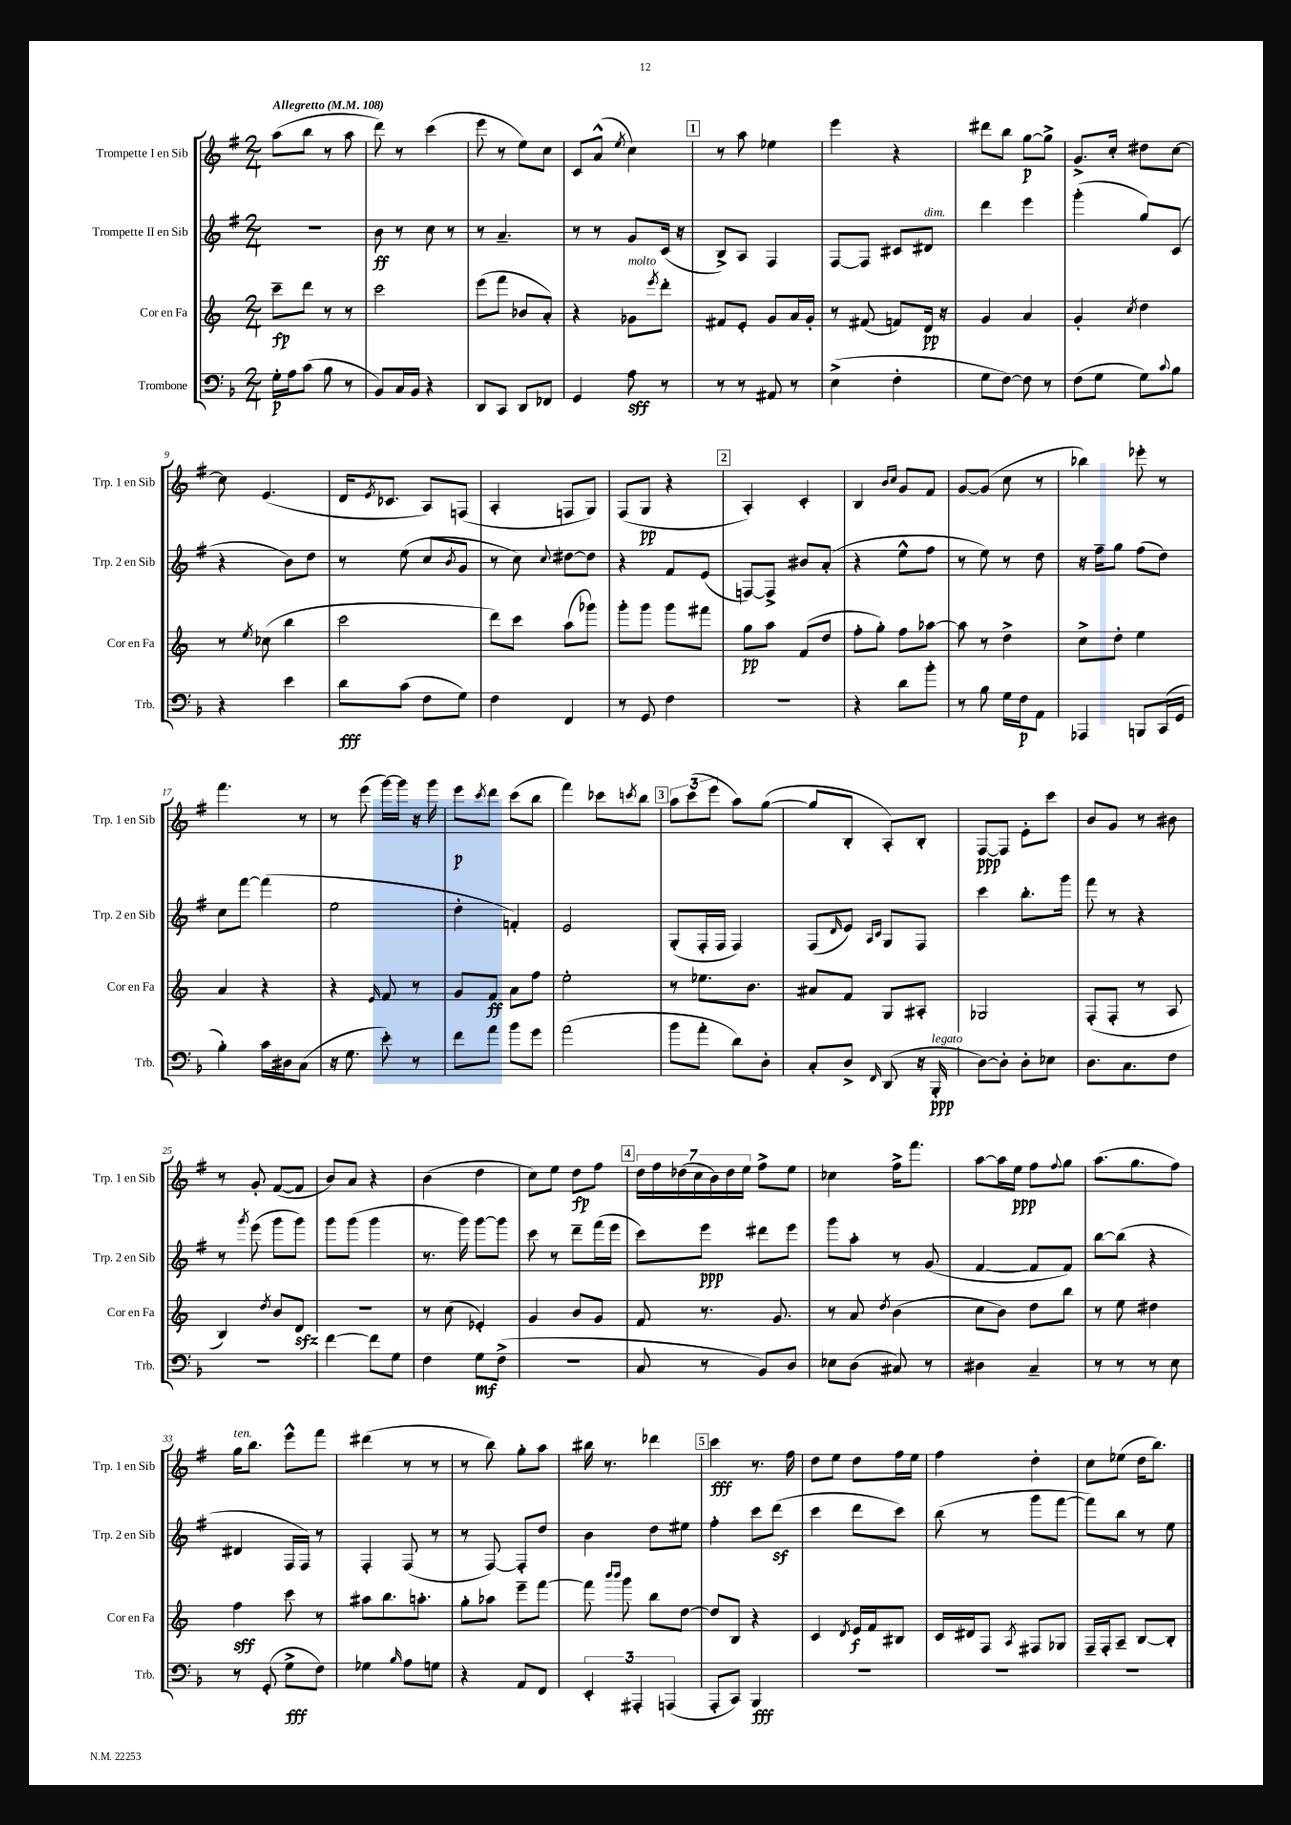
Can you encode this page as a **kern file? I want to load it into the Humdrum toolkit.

**kern	**dynam	**kern	**dynam	**kern	**dynam	**kern	**dynam
*part4	*part4	*part3	*part3	*part2	*part2	*part1	*part1
*staff4	*staff4	*staff3	*staff3	*staff2	*staff2	*staff1	*staff1
*I"Trombone	*	*I"Cor en Fa	*	*I"Trompette II en Sib	*	*I"Trompette I en Sib	*
*I'Trb.	*	*I'Cor en Fa	*	*I'Trp. 2 en Sib	*	*I'Trp. 1 en Sib	*
*clefF4	*	*clefG2	*	*clefG2	*	*clefG2	*
*k[b-]	*	*k[]	*	*k[f#]	*	*k[f#]	*
*M2/4	*	*M2/4	*	*M2/4	*	*M2/4	*
*MM108	*	*MM108	*	*MM108	*	*MM108	*
=1	=1	=1	=1	=1	=1	=1	=1
!	!	!	!	!	!	!LO:TX:a:B:t=Allegretto	!
16G'\LL	p	8ccc~\L	fp	2r	.	(8aa\L	.
16A\J	.	.	.	.	.	.	.
(8c\J	.	8ddd\J	.	.	.	8bb\J	.
8B-\	.	8r	.	.	.	8r	.
8r	.	8r	.	.	.	8aa\	.
=2	=2	=2	=2	=2	=2	=2	=2
8BB-/L)	.	2ccc\	.	8b\	ff	8ddd\)	.
16C/L	.	.	.	8r	.	8r	.
16BB-/JJ	.	.	.	.	.	.	.
4r	.	.	.	8cc\	.	(4ccc\	.
.	.	.	.	8r	.	.	.
=3	=3	=3	=3	=3	=3	=3	=3
8DD/L	.	(8eee\L	.	8r	.	8eee\	.
8CC/J	.	8fff\J	.	4.a~/	.	8r	.
8DD/L	.	8b-X/L	.	.	.	8ee\L)	.
8FF-X/J	.	8a'/J)	.	.	.	8cc\J	.
=4	=4	=4	=4	=4	=4	=4	=4
4GG/	.	4r	.	8r	.	8c/L	.
.	.	.	.	8r	.	(8a^^/J	.
.	.	.	.	.	.	8qee/	.
!	!	!LO:TX:a:i:t=molto	!	!	!	!	!
8A\	sff	8g-X\L	.	8g/L	.	4cc\)	.
.	.	8qeee/	.	.	.	.	.
8r	.	8ddd'\J	.	(16c/Jk	.	.	.
.	.	.	.	16r	.	.	.
!!LO:REH:place=s1:t=1
=5	=5	=5	=5	=5	=5	=5	=5
8r	.	8f#X/L	.	8B^/L)	.	8r	.
8r	.	8e'/J	.	8A/J	.	8aa\	.
8AA#X/	.	8g/L	.	4F#/	.	4ee-X\	.
8r	.	16a/L	.	.	.	.	.
.	.	16g'/JJ	.	.	.	.	.
=6	=6	=6	=6	=6	=6	=6	=6
(4E^\	.	8r	.	[8F#/L	.	4eee\	.
.	.	(8f#X/	.	8F#/J]	.	.	.
4F'\	.	8fn/L)	.	8c#X/L	.	4r	.
!	!	!	!	!LO:TX:a:i:t=dim.	!	!	!
.	.	16d/Jk	pp	8d#X/J	.	.	.
.	.	16r	.	.	.	.	.
=7	=7	=7	=7	=7	=7	=7	=7
8G\L	.	4g/	.	4ddd\	.	8ddd#X\L	.
[8F\J)	.	.	.	.	.	8bb\J	.
8F\]	.	4a/	.	4eee\	.	[8gg\L	p
8r	.	.	.	.	.	8gg^\J]	.
=8	=8	=8	=8	=8	=8	=8	=8
(8F\L	.	4g'/	.	(4ggg'\	.	8.g^/L	.
8G\J	.	.	.	.	.	.	.
.	.	.	.	.	.	16cc'/Jk	.
.	.	8qcc/	.	.	.	.	.
8G\L)	.	4dd\	.	8gg/L)	.	8dd#X\L	.
8qqc/	.	.	.	.	.	.	.
8B-\J	.	.	.	(8c/J	.	[8cc\J	.
!!LO:LB:g=z
=9	=9	=9	=9	=9	=9	=9	=9
4r	.	8r	.	4r	.	8cc\]	.
.	.	8qee/	.	.	.	.	.
.	.	(8cc-X\	.	.	.	(4.e/	.
4e\	.	4bb\	.	8b\L)	.	.	.
.	.	.	.	8dd\J	.	.	.
=10	=10	=10	=10	=10	=10	=10	=10
8d\L	fff	2ccc\	.	8r	.	16d/KL	.
.	.	.	.	.	.	8qe/	.
.	.	.	.	.	.	8.c-X/J	.
(8c\J	.	.	.	(8ee\	.	.	.
8F\L	.	.	.	8cc/L	.	8A/L)	.
.	.	.	.	8qb/	.	.	.
8G\J)	.	.	.	8g/J	.	(8Fn/J	.
=11	=11	=11	=11	=11	=11	=11	=11
4F\	.	8ddd\L)	.	8r	.	4A'/	.
.	.	8ccc\J	.	8cc\)	.	.	.
.	.	.	.	8qqcc/	.	.	.
4FF/	.	(8aa\L	.	[8dd#X\L	.	8Fn/L	.
.	.	8ggg-X\J)	.	8dd#\J]	.	8G/J)	.
=12	=12	=12	=12	=12	=12	=12	=12
8r	.	8ggg'\L	.	4r	.	(8F#/L	.
8GG/	.	8ggg\J	.	.	.	8G/J	pp
4F\	.	8ggg\L	.	8f#/L	.	4r	.
.	.	8fff#X\J	.	(8e/J	.	.	.
!!LO:REH:place=s1:t=2
=13	=13	=13	=13	=13	=13	=13	=13
2r	.	8gg\L	pp	[8Fn/L)	.	4A'/)	.
.	.	8aa\J	.	8F^/J]	.	.	.
.	.	(8f/L	.	8b#X/L	.	4c'/	.
.	.	8dd/J	.	(8a'/J	.	.	.
=14	=14	=14	=14	=14	=14	=14	=14
4r	.	8ff'\L	.	4r	.	4B/	.
.	.	8gg'\J)	.	.	.	.	.
.	.	.	.	.	.	16qqb/LL	.
.	.	.	.	.	.	16qqcc/JJ	.
8d\L	.	8ff\L	.	8ee^^\L	.	8g/L	.
8b-'\J	.	[8aa-X\J	.	8ff#\J	.	8f#/J	.
=15	=15	=15	=15	=15	=15	=15	=15
8r	.	8aa-\]	.	8r	.	[8g/L	.
8B-\	.	8r	.	8ee\)	.	(8g/J]	.
16G\LL	.	4dd^\	.	8r	.	8cc\	.
16F\J	p	.	.	.	.	.	.
8AA\J	.	.	.	8dd\	.	8r	.
=16	=16	=16	=16	=16	=16	=16	=16
4AAA-X/	.	8cc^\L	.	16r	.	4bb-X\)	.
.	.	.	.	16ff#~\KL	.	.	.
.	.	8dd'\J	.	8gg\J	.	.	.
8BBBn/L	.	4ee\	.	(8ff#\L	.	8eee-X'\	.
(16CC/L	.	.	.	8dd\J)	.	8r	.
16GG/JJ	.	.	.	.	.	.	.
!!LO:LB:g=z
=17	=17	=17	=17	=17	=17	=17	=17
4B-'\)	.	4a/	.	8cc\L	.	4.fff#\	.
.	.	.	.	[8fff#\J	.	.	.
16c\LL	.	4r	.	(4fff#\]	.	.	.
16D#X\J	.	.	.	.	.	.	.
(8C\J	.	.	.	.	.	8r	.
=18	=18	=18	=18	=18	=18	=18	=18
16r	.	4r	.	2ee\	.	8r	.
8.G\	.	.	.	.	.	.	.
.	.	.	.	.	.	(8eee\	.
.	.	16qqe/	.	.	.	.	.
8e'\)	.	8f/	.	.	.	[16ggg\LL)	.
.	.	.	.	.	.	16ggg\JJ]	.
8r	.	8r	.	.	.	16r	.
.	.	.	.	.	.	16ggg\	.
=19	=19	=19	=19	=19	=19	=19	=19
8f\L	.	8g/L	.	4dd'\	.	8eee\L	p
.	.	.	.	.	.	8qccc/	.
8a\J	.	8f/J	ff	.	.	8ddd\J	.
8b-\L	.	8a\L	.	4fn'/)	.	(8ccc\L	.
8g\J	.	8ff\J	.	.	.	8bb\J	.
=20	=20	=20	=20	=20	=20	=20	=20
(2a\	.	2ee'\	.	2e/	.	4fff#\)	.
.	.	.	.	.	.	8ccc-X\L	.
.	.	.	.	.	.	8qcccn/	.
.	.	.	.	.	.	8bb\J	.
!!LO:REH:place=s1:t=3
=21	=21	=21	=21	=21	=21	=21	=21
8b-\L	.	8r	.	(8G'/L	.	12aa\L	.
.	.	.	.	.	.	(12ccc\	.
8a'\J	.	8.ee-X\L	.	16F#'/L	.	.	.
.	.	.	.	.	.	12eee\J	.
.	.	.	.	16F#/JJ	.	.	.
8d\L)	.	.	.	4F#/)	.	8aa\L)	.
.	.	8.b\J	.	.	.	.	.
8D'\J	.	.	.	.	.	([8gg\J	.
=22	=22	=22	=22	=22	=22	=22	=22
8C'/L	.	8a#X/L	.	(8F#/L	.	8gg/L]	.
.	.	.	.	16qqd/	.	.	.
8D^/J	.	8f/J	.	8e/J)	.	8B'/J	.
.	.	.	.	16qqA/LL	.	.	.
16qqFF/	.	.	.	16qqc/JJ	.	.	.
(8DD/	.	8G/L	.	8G/L	.	8A'/L)	.
16r	.	8A#X'/J	.	8F#/J	.	8B'/J	.
!LO:TX:a:i:t=legato	!	!	!	!	!	!	!
16BBB-'/	ppp	.	.	.	.	.	.
=23	=23	=23	=23	=23	=23	=23	=23
[8D\L)	.	2G-X/	.	4ccc\	.	[8F#/L	ppp
8D'\J]	.	.	.	.	.	8F#/J]	.
8D'\L	.	.	.	8.bb'\L	.	8e'\L	.
8E-X\J	.	.	.	.	.	8ccc\J	.
.	.	.	.	16ggg\Jk	.	.	.
=24	=24	=24	=24	=24	=24	=24	=24
8.D\L	.	(8F'/L	.	8fff#\	.	8b/L	.
.	.	8F'/J	.	8r	.	8g/J	.
8.C\	.	.	.	.	.	.	.
.	.	8r	.	4r	.	8r	.
8F\J	.	8A/	.	.	.	8b#X\	.
!!LO:LB:g=z
=25	=25	=25	=25	=25	=25	=25	=25
2r	.	4B/)	.	8r	.	8r	.
.	.	.	.	8qggg/	.	.	.
.	.	.	.	(8eee\	.	8g'/	.
.	.	8qdd/	.	.	.	.	.
.	.	8b/L	.	8ggg\L	.	([8f#/L	.
.	.	8dzz/J	.	8ggg\J)	.	8f#/J]	.
=26	=26	=26	=26	=26	=26	=26	=26
[4f\	.	2r	.	8ggg\L	.	8b/L)	.
.	.	.	.	(8ggg\J	.	8a/J	.
8f\L]	.	.	.	4ggg\	.	4r	.
8G\J	.	.	.	.	.	.	.
=27	=27	=27	=27	=27	=27	=27	=27
4F\	.	8r	.	8.r	.	(4b\	.
.	.	(8cc\	.	.	.	.	.
.	.	.	.	16ggg\)	.	.	.
8G\L	mf	4e-X'/)	.	[8ggg\L	.	4dd\	.
(8F^\J	.	.	.	8ggg\J]	.	.	.
=28	=28	=28	=28	=28	=28	=28	=28
2r	.	4g/	.	8ccc\	.	8cc\L)	.
.	.	.	.	8r	.	8ee\J	.
.	.	8b/L	.	8ddd~\L	.	8dd\L	fp
.	.	8g/J	.	(16fff#\L	.	8ff#\J	.
.	.	.	.	16eee\JJ	.	.	.
!!LO:REH:place=s1:t=4
=29	=29	=29	=29	=29	=29	=29	=29
8C/	.	8f/	.	8ccc\L)	.	28dd\LL	.
.	.	.	.	.	.	28ff#\	.
.	.	.	.	.	.	(28dd-X\	.
.	.	.	.	.	.	28cc\	.
8r	.	8.r	.	8eee\J	ppp	.	.
.	.	.	.	.	.	28b\)	.
.	.	.	.	.	.	28dd-\	.
.	.	.	.	.	.	28ee\JJ	.
8BB-/L)	.	.	.	8ddd#X\L	.	8ff#^\L	.
.	.	8.g/	.	.	.	.	.
8D/J	.	.	.	8eee\J	.	8ee\J	.
=30	=30	=30	=30	=30	=30	=30	=30
8E-X\L	.	8r	.	8ggg\L	.	4cc-X\	.
(8D\J	.	8a/	.	8aa'\J	.	.	.
.	.	8qdd/	.	.	.	.	.
8C#X/)	.	(4b\	.	8r	.	16ff#^\KL	.
.	.	.	.	.	.	8.fff#\J	.
8r	.	.	.	(8g/	.	.	.
=31	=31	=31	=31	=31	=31	=31	=31
4D#X\	.	8cc\L	.	[4f#/	.	[8aa\L	.
.	.	8b\J)	.	.	.	16aa\L]	.
.	.	.	.	.	.	16ee\JJ	ppp
4C~/	.	8dd\L	.	8f#/L]	.	8ff#\L	.
.	.	.	.	.	.	8qqff#/	.
.	.	8bb\J	.	8f#/J)	.	8gg\J	.
=32	=32	=32	=32	=32	=32	=32	=32
8r	.	8r	.	[8bb\L	.	(8.aa\L	.
8r	.	8ee\	.	(8bb\J]	.	.	.
.	.	.	.	.	.	8.gg\	.
8r	.	4dd#X\	.	4r	.	.	.
8E\	.	.	.	.	.	8ff#\J)	.
!!LO:LB:g=z
=33	=33	=33	=33	=33	=33	=33	=33
!	!	!	!	!	!	!LO:TX:a:i:t=ten.	!
8r	.	4ff\	sff	4d#X/	.	16gg\KL	.
.	.	.	.	.	.	8.bb\J	.
(8GG'/	.	.	.	.	.	.	.
8G^\L	fff	8ccc\	.	16F#/LL	.	8eee^^\L	.
.	.	.	.	16F#/JJ)	.	.	.
8F\J)	.	8r	.	8r	.	8fff#\J	.
=34	=34	=34	=34	=34	=34	=34	=34
4G-X\	.	8aa#X\L	.	4F#'/	.	(4ddd#X\	.
.	.	8.bb\	.	.	.	.	.
16qqB-/	.	.	.	.	.	.	.
8A\L	.	.	.	(8F#/	.	8r	.
.	.	8.aan'\J	.	.	.	.	.
8Gn\J	.	.	.	8r	.	8r	.
=35	=35	=35	=35	=35	=35	=35	=35
4r	.	8gg'\L	.	8r	.	8r	.
.	.	8aa-X\J	.	[8F#/)	.	8bb\)	.
8AA/L	.	8eee~\L	.	8F#'/L]	.	8gg'\L	.
8FF/J	.	[8fff\J	.	8dd/J	.	8aa\J	.
=36	=36	=36	=36	=36	=36	=36	=36
6EE'/	.	8fff\]	.	4b\	.	16bb#X\	.
.	.	.	.	.	.	8.r	.
.	.	16qqbbb/LL	.	.	.	.	.
.	.	16qqbbb/JJ	.	.	.	.	.
.	.	8ggg\	.	.	.	.	.
6AAA#X'/	.	.	.	.	.	.	.
.	.	8bb\L	.	8dd\L	.	4ddd-X\	.
(6AAAn/	.	.	.	.	.	.	.
.	.	[8dd\J	.	8ee#X\J	.	.	.
!!LO:REH:place=s1:t=5
=37	=37	=37	=37	=37	=37	=37	=37
8AAA'/L	.	8dd/L]	.	4ff#'\	.	4ccc\	fff
8CC/J)	.	8B/J	.	.	.	.	.
4BBB-/	fff	4r	.	8ccc\L	.	8.r	.
.	.	.	.	(8dddz\J	.	.	.
.	.	.	.	.	.	16ff#\	.
=38	=38	=38	=38	=38	=38	=38	=38
2r	.	4c/	.	4ccc\	.	8dd\L	.
.	.	.	.	.	.	8ee\J	.
.	.	8qd/	.	.	.	.	.
.	.	16e/LL	f	8ddd\L	.	8dd\L	.
.	.	16f/J	.	.	.	.	.
.	.	8B#X/J	.	8ccc\J)	.	16ff#\L	.
.	.	.	.	.	.	16ee\JJ	.
=39	=39	=39	=39	=39	=39	=39	=39
2r	.	16c/LL	.	(8bb\	.	4ff#\	.
.	.	16d#X/J	.	.	.	.	.
.	.	8F/J	.	8r	.	.	.
.	.	8qA/	.	.	.	.	.
.	.	8F#X/L	.	8ggg\L	.	4dd'\	.
.	.	8G-X/J	.	[8fff#\J	.	.	.
=40	=40	=40	=40	=40	=40	=40	=40
2r	.	16F~/LL	.	8fff#\L])	.	8cc\L	.
.	.	16F'/J	.	.	.	.	.
.	.	8A~/J	.	8bb\J	.	(8ee-X\J	.
.	.	[8B/L	.	8r	.	16dd\KL	.
.	.	.	.	.	.	8.bb\J)	.
.	.	8B'/J]	.	8ee\	.	.	.
==	==	==	==	==	==	==	==
*-	*-	*-	*-	*-	*-	*-	*-
